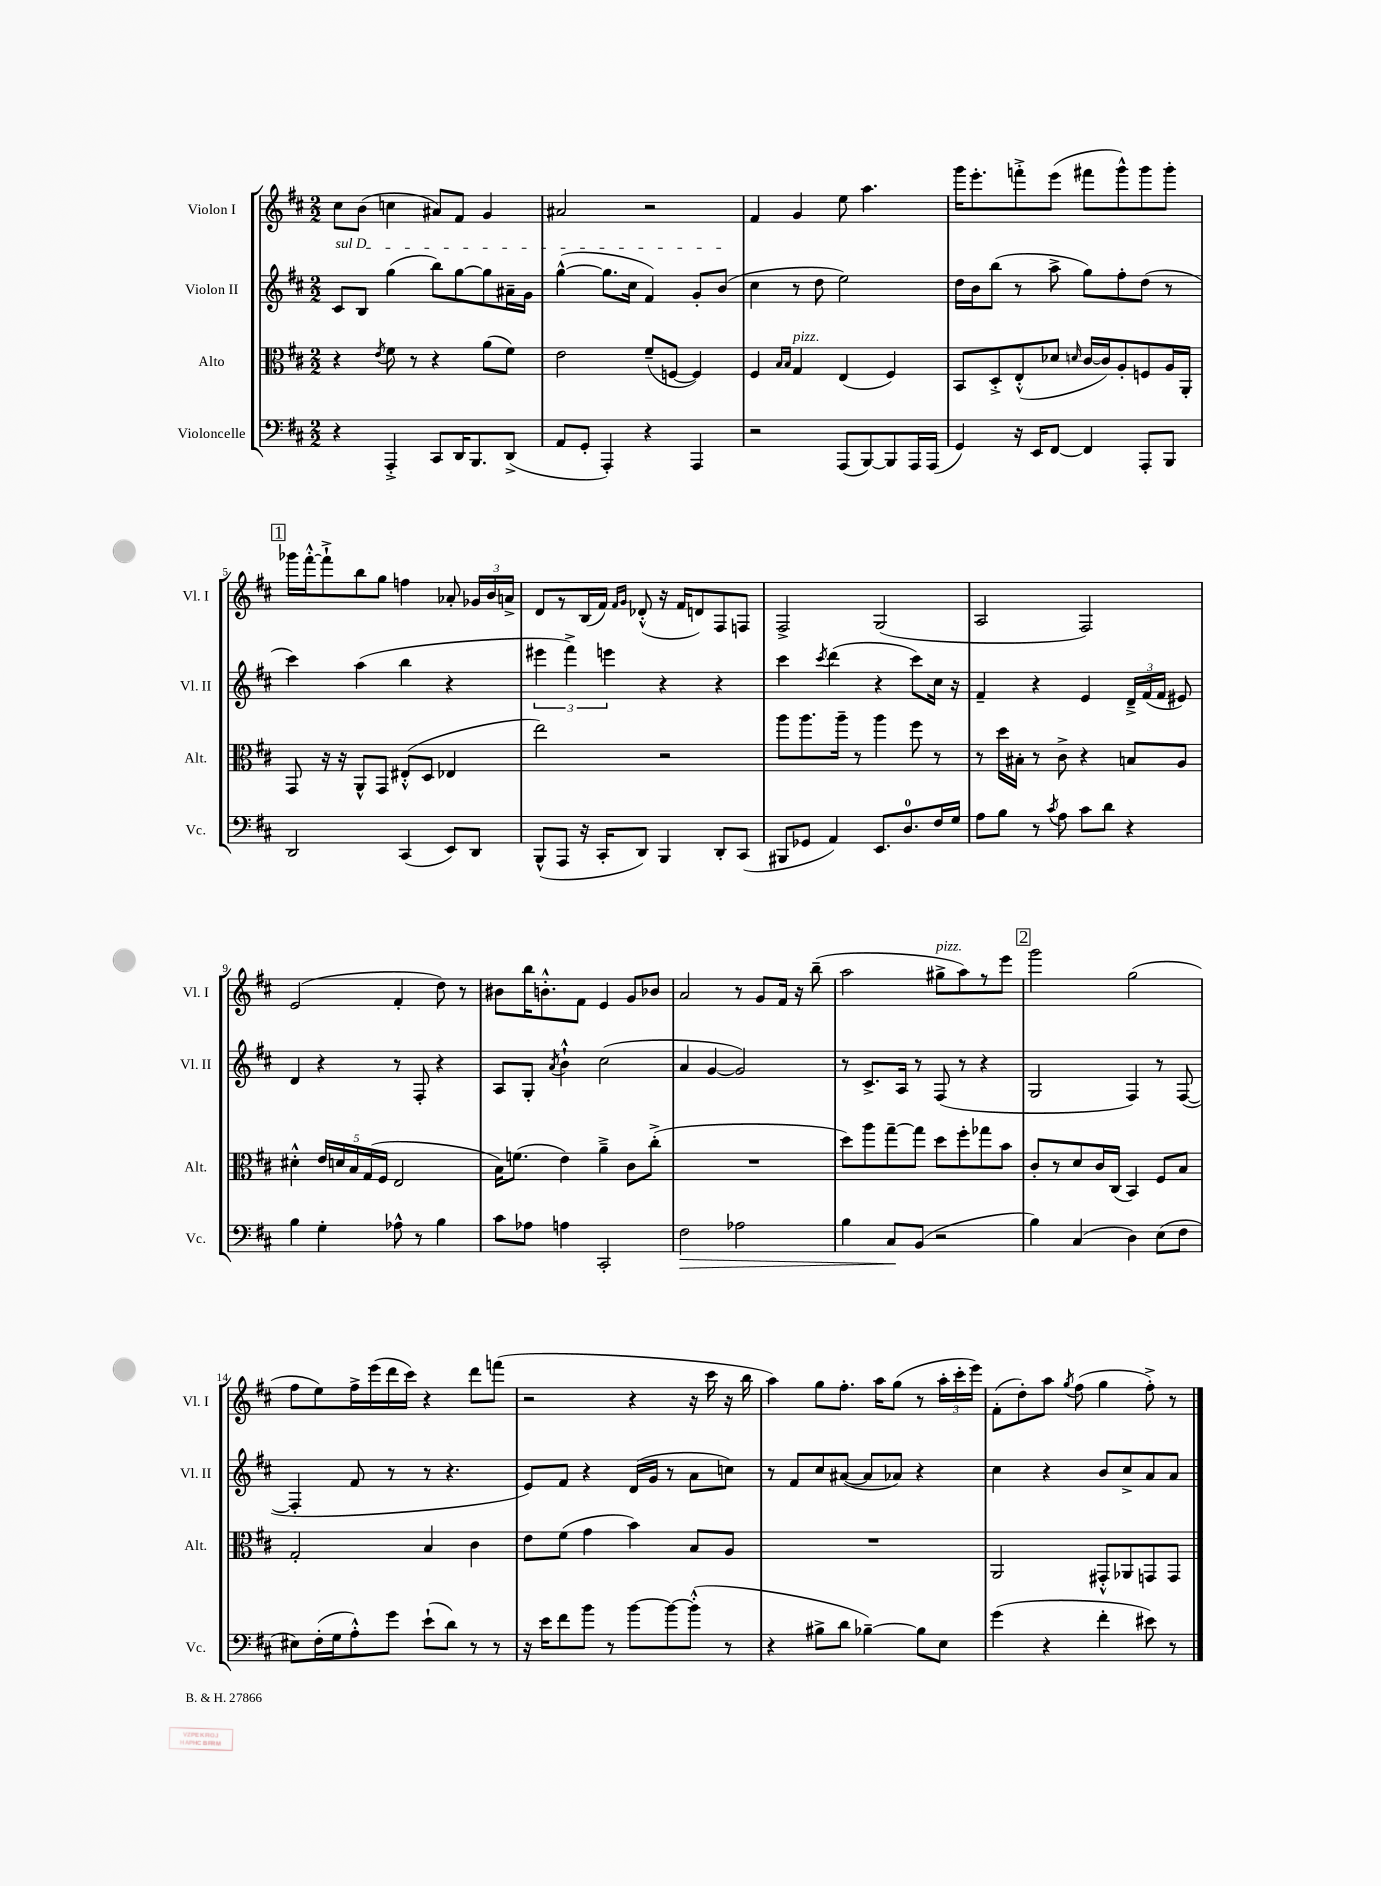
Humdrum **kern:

**kern	**kern	**kern	**kern
*staff4	*staff3	*staff2	*staff1
*clefF4	*clefC3	*clefG2	*clefG2
*k[f#c#]	*k[f#c#]	*k[f#c#]	*k[f#c#]
*M2/2	*M2/2	*M2/2	*M2/2
4r	4r	8c#	8cc#
.	.	8B	(8b
.	8qe	.	.
4AAA'^	8f#	(4gg	4cc
.	8r	.	.
8CC#	4r	8bb)	8a#)
16DD	.	[8gg	8f#
8.BBB	.	.	.
.	(8a	8gg]	4g
(8DD^	8f#)	16a#~	.
.	.	16g	.
=	=	=	=
8AA	2e	([4gg^^	2a#
8GG'	.	.	.
4AAA')	.	8.gg]	.
.	.	16cc#	.
4r	(8f#~	4f#)	2r
.	[8F	.	.
4AAA	4F])	8g'	.
.	.	(8b	.
=	=	=	=
2r	4F#	4cc#	4f#
.	16qqB	.	.
.	16qqB	.	.
.	4G	8r	4g
.	.	8dd	.
(8AAA	(4E	2ee)	8ee
[8BBB)	.	.	4.aa
8BBB]	4F#)	.	.
16AAA	.	.	.
(16AAA	.	.	.
=	=	=	=
4GG)	8BB	16dd	16ggg
.	.	16b	8.eee'
.	8D'^	(8bb	.
16r	(8E'^^	8r	8fff'^
16EE	.	.	.
[8FF#	8d-	8aa^	(8eee
.	16qqd	.	.
4FF#]	[16c#	8gg)	8fff#
.	16c#])	.	.
.	8A'	8ff#'	8ggg^^)
8AAA'	8F	(8dd	8ggg
8BBB	16A	8r	8ggg'
.	16AA'	.	.
=	=	=	=
2DD	8GG	4ccc#)	16ggg-
.	.	.	[16fff#'^^
.	16r	.	8fff#`^]
.	16r	.	.
.	8AA^^	(4aa	8bb
.	8GG	.	8gg
(4CC#	(8E#'^^	4bb	4ff
.	8D	.	.
8EE)	4E-	4r	8a-'
8DD	.	.	24g-
.	.	.	24b
.	.	.	24a^
=	=	=	=
(8BBB^^	2ee)	6eee#	8d
8AAA	.	.	8r
.	.	6fff#^)	.
16r	.	.	(16B
16CC#'	.	.	16f#)
.	.	6eee	.
.	.	.	16qqf#
.	.	.	16qqg
8DD)	.	.	(8d-'^^
4BBB	2r	4r	16r
.	.	.	16f#
.	.	.	8d)
8DD'	.	4r	8F#
(8CC#	.	.	8F
=	=	=	=
8BBB#	8aa	4ccc#	2F#^
8GG-	8.aa	.	.
.	.	8qccc#	.
4AA)	.	(4ddd	.
.	16aa~	.	.
.	8r	.	.
8.EE	4aa	4r	(2G
8.D	.	.	.
.	8ff#	8ccc#)	.
16F#	8r	16cc#	.
16G	.	16r	.
=	=	=	=
8A	8r	4f#~	2A
8B	16dd	.	.
.	16B#'	.	.
8r	8r	4r	.
8qc#	.	.	.
8A	8c#^	.	.
8c#	4r	4e	2F#)
8d	.	.	.
4r	8B	24d~^	.
.	.	(24f#	.
.	.	24f#	.
.	8A	8e#)	.
=	=	=	=
4B	4d#'^^	4d	(2e
4G'	20e	4r	.
.	20d	.	.
.	20B	.	.
.	(20G	.	.
.	20F#	.	.
8A-^^	2E	8r	4f#'
8r	.	8F#'	.
4B	.	4r	8dd)
.	.	.	8r
=	=	=	=
8c#	16B)	8A	8b#
.	(8.f	.	.
8A-	.	8G'	16bb
.	.	.	8.b'^^
.	.	8qa	.
4A	4e)	4b`^^	.
.	.	.	8f#
2CC#'	4a~^	(2cc#	4e
.	8c#	.	8g
.	(8cc#'^	.	8b-
=	=	=	=
2F#	1r	4a	2a
.	.	[4g	.
2A-	.	2g])	8r
.	.	.	8g
.	.	.	16f#
.	.	.	16r
.	.	.	(8bb~
=	=	=	=
4B	8dd)	8r	2aa
.	8aa	8.c#^	.
8C#	[8gg~	.	.
.	.	16A	.
(8BB	8gg]	8r	.
2r	8dd	(8F#	8gg#^
.	8ff#'	8r	8aa)
.	8gg-	4r	8r
.	8b	.	8eee
=	=	=	=
4B)	8c#'	2G	2ggg
.	8r	.	.
(4C#	8d	.	.
.	16c#	.	.
.	(16C#	.	.
4D)	4BB)	4F#)	(2gg
(8E	8F#	8r	.
8F#	8B	([8F#	.
=	=	=	=
8E#)	2G'	4F#']	8ff#
(16F#'	.	.	8ee)
16G	.	.	.
8A'^^)	.	8f#	16ff#^
.	.	.	(16eee
8g	.	8r	16ddd
.	.	.	16ccc#)
(8e`	4B	8r	4r
8d)	.	4.r	.
8r	4c#	.	8ddd
8r	.	.	(8fff
=	=	=	=
16r	8e	8e)	2r
16e	.	.	.
8f#	(8f#	8f#	.
8b	4g	4r	.
8r	.	.	.
[8b	4b)	(16d	4r
.	.	16g	.
8b_	.	8r	.
(8b'^^]	8B	8a	16r
.	.	.	16ccc#
8r	8A	8cc)	16r
.	.	.	16bb
=	=	=	=
4r	1r	8r	4aa)
.	.	8f#	.
8B#^	.	8cc#	8gg
8d	.	([8a#	8.ff#'
[4B-~)	.	8a#]	.
.	.	.	16aa
.	.	8a-)	(8gg
8B-]	.	4r	8r
8E	.	.	24aa'
.	.	.	24ccc#'
.	.	.	24eee)
=	=	=	=
(4g	2AA	4cc#	(8f#'
.	.	.	8dd')
4r	.	4r	8aa
.	.	.	8qgg
.	.	.	(8ff#
4f#'	8GG#'^^	8b	4gg
.	8AA-	8cc#^	.
8e#)	8GG	8a	8ff#'^)
8r	8GG	8a	8r
==	==	==	==
*-	*-	*-	*-
